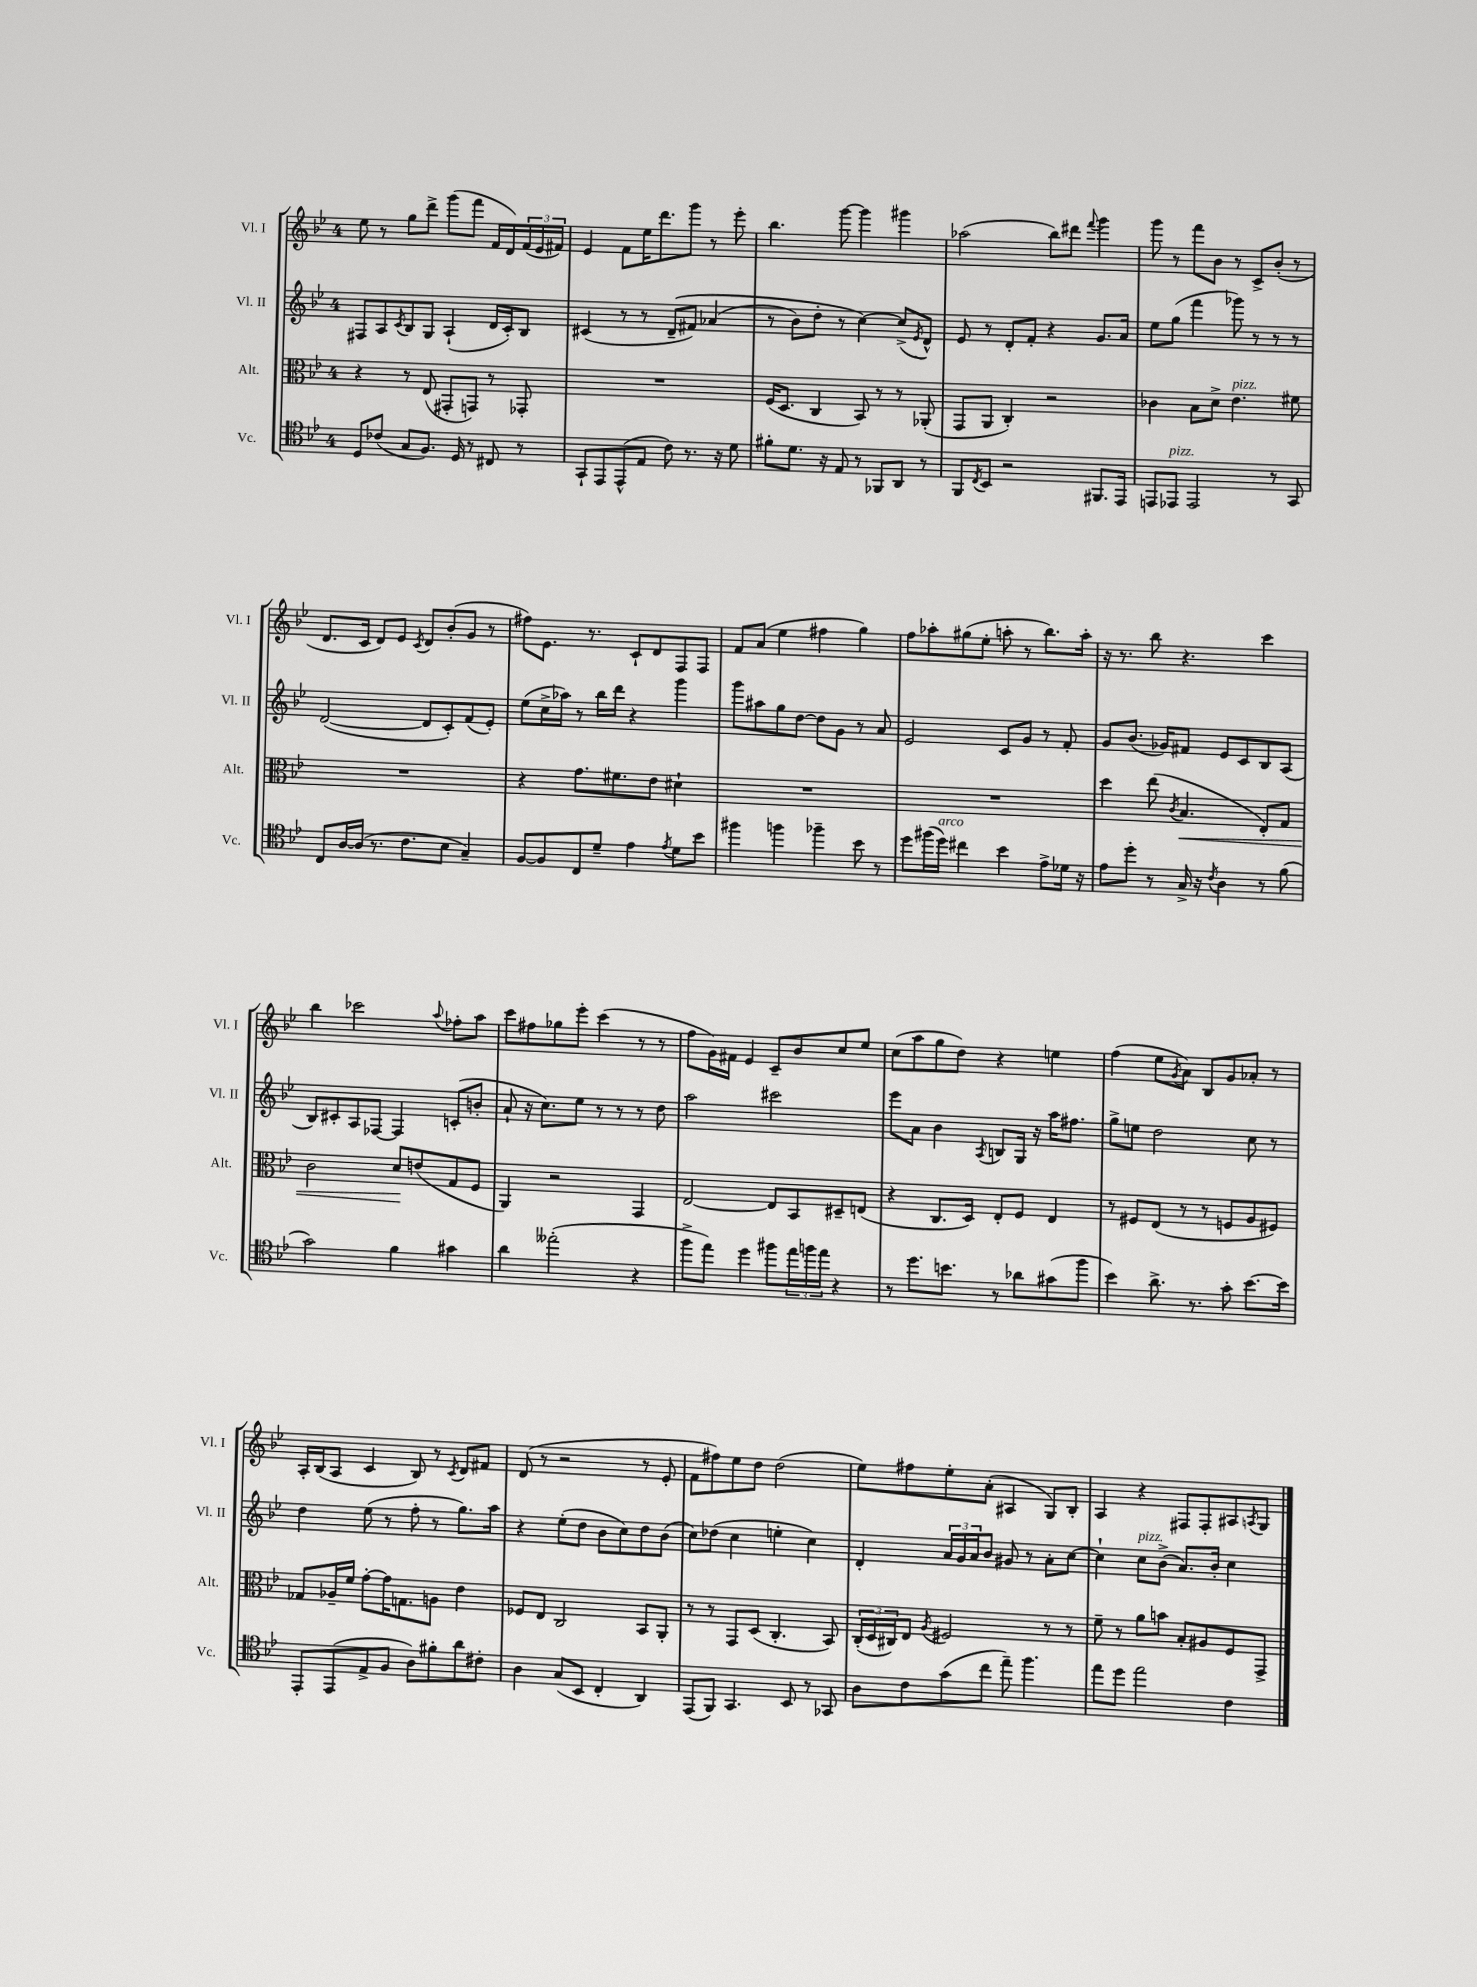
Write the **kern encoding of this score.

**kern	**kern	**kern	**kern
*staff4	*staff3	*staff2	*staff1
*clefC4	*clefC3	*clefG2	*clefG2
*k[b-e-]	*k[b-e-]	*k[b-e-]	*k[b-e-]
*M4/4	*M4/4	*M4/4	*M4/4
8D	4r	8F#	8ee-
(8c-	.	8A	8r
.	.	8qc	.
8G	8r	8B-	8gg
8.F)	(8E-	8G	8ddd^
.	8GG#'	(4A`	(8ggg
16D	.	.	.
8r	8GG)	.	8fff
8C#	8r	16d	16f
.	.	16c')	16d)
8r	8GG-'	8B-	(24f
.	.	.	24e-
.	.	.	24f#)
=	=	=	=
8GG`	1r	(4c#	4e-
8EE-	.	.	.
(8EE-^^	.	8r	8f
8E-	.	8r	16ee-
.	.	.	8.ddd
8c)	.	&(8d~	.
8.r	.	8f#)	8ggg
.	.	(4a-	8r
16r	.	.	.
8d	.	.	8eee-'
=	=	=	=
8f#'	(16F	8r	4.bb-
.	8.D	.	.
8.d	.	8b-)	.
.	4C	8dd'	.
16r	.	.	.
8E-	.	8r	[8ggg
8r	8BB-)	[4cc&)	4ggg]
8FF-	8r	.	.
8AA	8r	(8cc^]	4ggg#
.	.	8qe-	.
8r	(8AA-'	8d^^)	.
=	=	=	=
8FF	8GG	8e-	(2aa-
8qC	.	.	.
8BB-	8AA	8r	.
2r	4C')	8d'	.
.	.	8f'	.
.	2r	4r	8bb-)
.	.	.	8ddd#
.	.	.	8qqfff
8.FF#	.	8.g	4ggg
16EE-	.	16a	.
=	=	=	=
8EE	4c-	8ee-	8ggg
8EE-	.	(8gg	8r
2EE-	8B-	4fff	8fff
.	8d^	.	8b-
.	4.e-	8ggg-)	8r
.	.	8r	8c^
8r	.	8r	(8b-'
8GG	8f#	8r	8r
=	=	=	=
8C	1r	([2d	8.d
[16A	.	.	.
(16A]	.	.	16c
8.r	.	.	8d)
.	.	.	8e-
8.c	.	.	.
.	.	.	8qc
.	.	8d]	8d
8B-	.	8c')	(8b-'
4G~)	.	(8f	8g
.	.	8e-')	8r
=	=	=	=
[8F	4r	(8ee-	8ff#)
8F]	.	16cc^	8.e-
.	.	16aa-)	.
8C	8.g	8r	.
.	.	.	8.r
8d~	.	16bb-	.
.	8.f#	16ddd	.
4e-	.	4r	8c`
.	8e-	.	8d
8qe-	.	.	.
8d	4d#`	4ggg	8F
8b-	.	.	8F
=	=	=	=
4ff#	1r	8ggg	8f
.	.	8aa#	(8a
4ff	.	8gg	4ee-
.	.	[8dd	.
4ff-~	.	8dd]	4ff#
.	.	8g	.
8b-	.	8r	4gg)
8r	.	8a	.
=	=	=	=
8dd	1r	2e-	8ff
(16ff#	.	.	8aa-'
16dd)	.	.	.
4cc#	.	.	(8gg#
.	.	.	8ee-'
4b-	.	8c	8aa'
.	.	8g	8r
8e-^	.	8r	8.bb-)
16d-	.	8f'	.
16r	.	.	16aa'
=	=	=	=
8e-	4dd	8g	16r
.	.	.	8.r
8dd'	.	(8.b-	.
8r	(8ee-	.	8bb-
.	.	16g-)	.
.	8qc	.	.
16G^	4.B-	8f#	4.r
16r	.	.	.
8qc	.	.	.
4A	.	8e-	.
.	.	8c	.
8r	8E-')	8B-	4ccc
(8f	8G	(8A	.
=	=	=	=
2g)	2c	8B-)	4bb-
.	.	8c#'	.
.	.	8A	2ccc-
.	.	[8F-	.
4f	8d	4F-]	.
.	(8e	.	.
.	.	.	8qqaa
4g#	8G	(8c'	8ff-'
.	8F	8b'	8aa
=	=	=	=
4a	4AA)	8a`	8ccc
.	.	16r	8ff#
.	.	8.cc)	.
(2ee--'	2r	.	8gg-
.	.	8ee-	8eee-'
.	.	8r	(4ccc
.	.	8r	.
4r	4GG	8r	8r
.	.	8dd	8r
=	=	=	=
8ff^	[2E-	2aa	8ff
8ee-)	.	.	16g)
.	.	.	16f#
4dd	.	.	4e-
8ff#	8E-]	2ccc#	8c~
24ee-	8BB-	.	8b-
24ff	.	.	.
24ee-	.	.	.
4r	8D#~	.	8cc
.	(8E	.	8ee-
=	=	=	=
8r	4r	8eee-	(8cc
8.dd	.	8a	8aa
.	8.C	4b-	8gg
8.b	.	.	.
.	.	.	8dd)
.	16D)	.	.
.	.	8qA	.
8r	8E-'	8B	4r
8a-	8F	16G	.
.	.	16r	.
(8g#	4E-	16aa	4ee
.	.	8.ff#	.
8ff	.	.	.
=	=	=	=
4b-)	8r	8gg^	(4ff
.	8F#	8ee	.
8.a^	(8E-	2dd	8ee-
.	.	.	8qg
.	8r	.	8a)
8.r	.	.	.
.	8r	.	8B-
8g'	8F	.	8g
[8.b-	8A	8cc	8a-'
.	8F#)	8r	8r
16b-]	.	.	.
=	=	=	=
8EE-'	8G-	4dd	16A'
.	.	.	(16B-
(8EE-	16A-~	.	8A
.	16f	.	.
8E-^	[8g'	(8ee-	4c
8F	16g]	8r	.
.	8.G	.	.
8A)	.	8ff'	8B-)
8f#'	8A	8r	8r
.	.	.	8qc
8a	4e-	8.gg)	8d
8c#'	.	.	8f#
.	.	16aa	.
=	=	=	=
4A	8F-	4r	(8d
.	8E-	.	8r
(8G	2C	(8ee-'	2r
8BB-	.	8dd	.
4C'	.	8b-	.
.	.	8cc)	.
4AA)	8BB-	8dd	8r
.	8AA'	(8b-	8e-'
=	=	=	=
(8EE-	8r	8cc)	8f
8FF)	8r	(8dd-	8ff#)
4.GG	8GG	4cc	8ee-
.	(8D	.	8dd
.	4.C'	4ee'	(2dd
8BB-	.	.	.
8r	.	4cc)	.
8GG-	8BB-)	.	.
=	=	=	=
8A	(24C'	4d'	8ee-)
.	24D	.	.
.	24C#)	.	.
8c	8E-	.	8ff#
.	8qA	.	.
(8g	2F#	24a	8ee-'
.	.	24g	.
.	.	24a	.
8cc	.	8b-	(8a'
8ee-~)	.	8g#	4A#
4.ff	.	8r	.
.	8r	8a'	8G)
.	8r	[8cc	8B-'
=	=	=	=
8ee-	8f~	4cc`]	4A
8dd	8r	.	.
2ee-	8a	8cc	4r
.	8b	(8b-^	.
.	8B-'	8.a)	8F#
.	8A#	.	8F#'
.	.	16b-'	.
4c	8F	4cc	8A#
.	.	.	8qA
.	8GG^	.	8G
==	==	==	==
*-	*-	*-	*-
